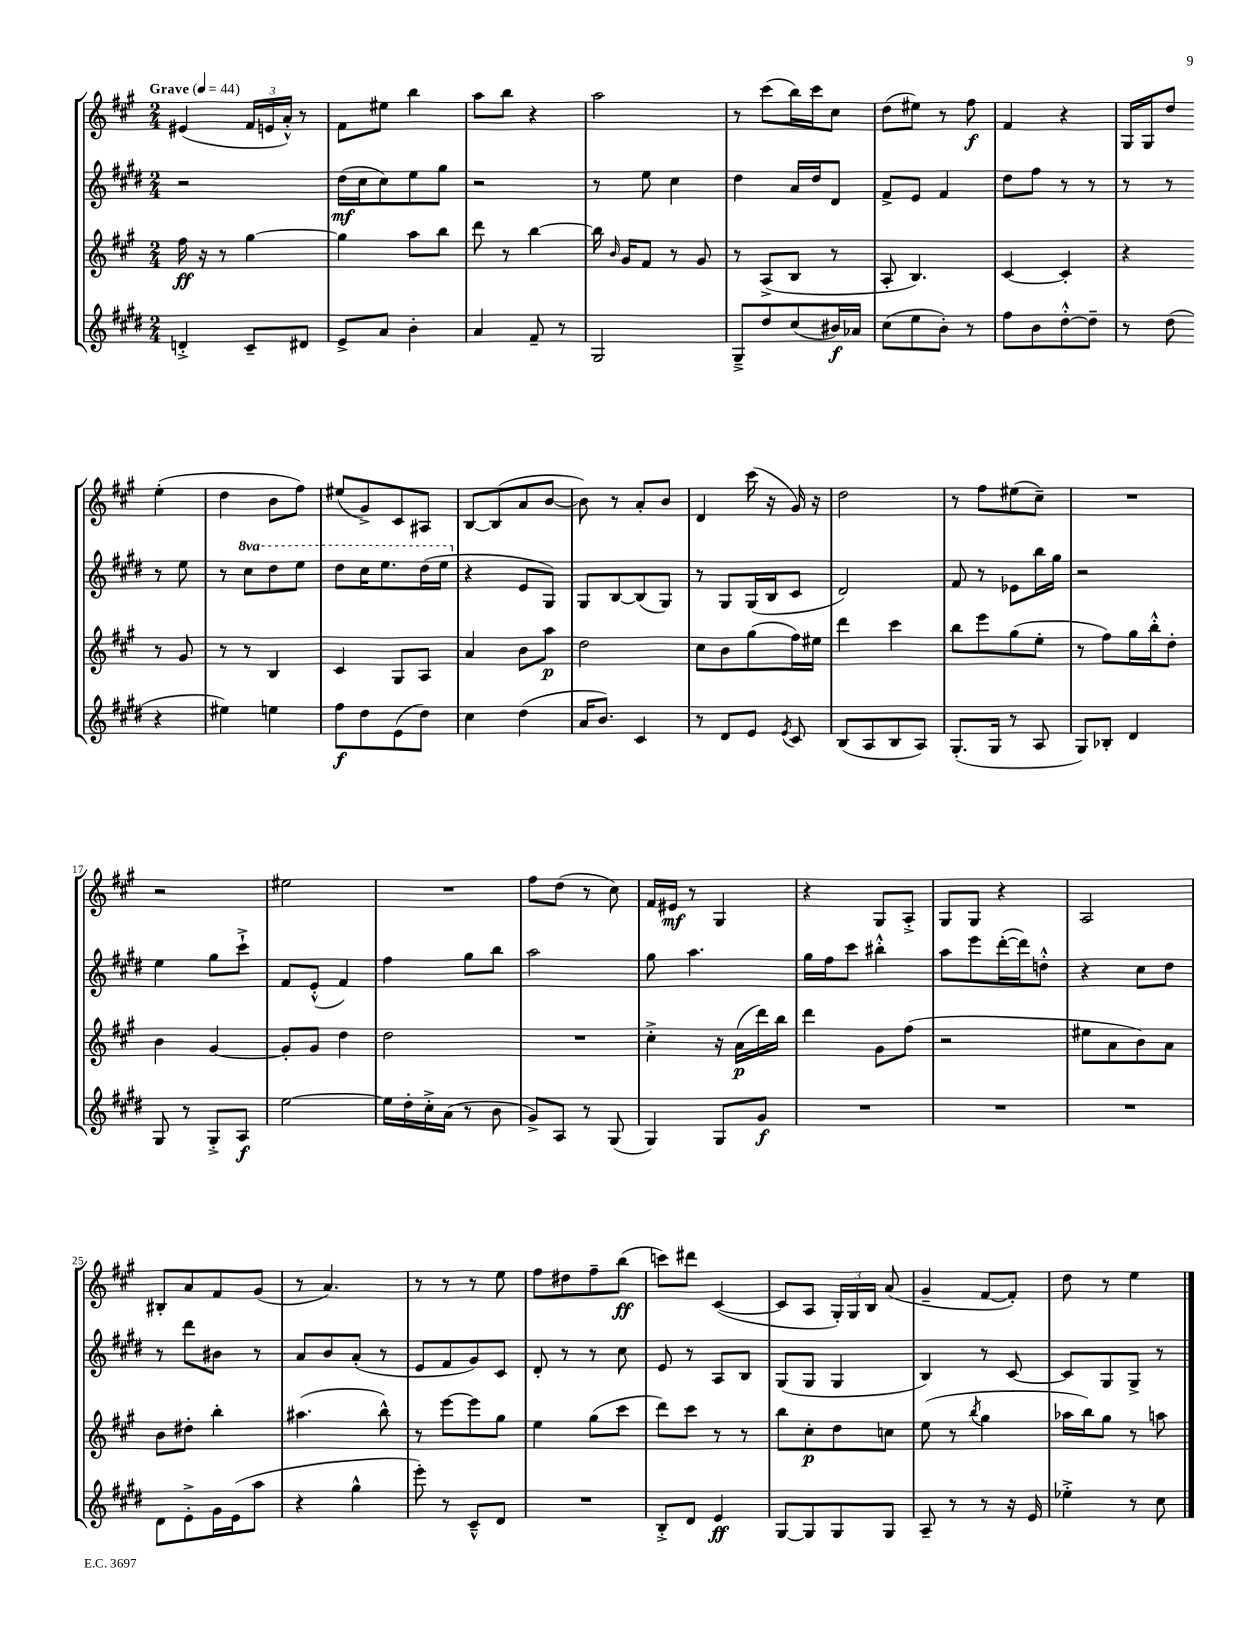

**kern	**kern	**kern	**kern
*staff4	*staff3	*staff2	*staff1
*clefG2	*clefG2	*clefG2	*clefG2
*k[f#c#g#d#]	*k[f#c#g#]	*k[f#c#g#d#]	*k[f#c#g#]
*M2/4	*M2/4	*M2/4	*M2/4
*MM44	*MM44	*MM44	*MM44
4d'^	16ff#	2r	(4e#
.	16r	.	.
.	8r	.	.
8c#~	[4gg#	.	24f#
.	.	.	24e
.	.	.	24a'^^)
8d#	.	.	8r
=	=	=	=
8e^	4gg#]	(16dd#	8f#
.	.	16cc#	.
8a	.	8cc#)	8ee#
4b'	8aa	8ee	4bb
.	8bb	8gg#	.
=	=	=	=
4a	8ddd	2r	8aa
.	8r	.	8bb
8f#~	[4bb	.	4r
8r	.	.	.
=	=	=	=
2G#	16bb]	8r	2aa
.	16qqb	.	.
.	16g#	.	.
.	8f#	8ee	.
.	8r	4cc#	.
.	8g#	.	.
=	=	=	=
8G#~^	8r	4dd#	8r
8dd#	(8A^	.	(8ccc#
(8cc#	8B	16a	16bb)
.	.	16dd#	16ccc#
16b#)	8r	8d#	8cc#
16a-	.	.	.
=	=	=	=
(8cc#	8A'	8f#^	(8dd
8ee	4.B)	8e	8ee#)
8b')	.	4f#	8r
8r	.	.	8ff#
=	=	=	=
8ff#	[4c#	8dd#	4f#
8b	.	8ff#	.
[8dd#'^^	4c#']	8r	4r
8dd#~]	.	8r	.
=	=	=	=
8r	4r	8r	16G#
.	.	.	16G#
(8dd#	.	8r	8dd
4r	8r	8r	(4ee'
.	8g#	8ee	.
=	=	=	=
4ee#)	8r	8r	4dd
.	8r	8ccc#	.
4ee	4B	8ddd#	8b
.	.	8eee	8ff#)
=	=	=	=
8ff#	4c#	8ddd#	(8ee#
8dd#	.	16ccc#	8g#^)
.	.	8.eee	.
(8e	8G#	.	8c#
8dd#)	8A	(16ddd#	8A#
.	.	16eee	.
=	=	=	=
4cc#	4a	4r	[8B
.	.	.	(8B]
(4dd#	8b	8e	8a
.	8aa	8G#)	[8b
=	=	=	=
16a	2dd	8G#	8b])
8.b)	.	.	.
.	.	[8B	8r
4c#	.	(8B]	8a'
.	.	8G#)	8b
=	=	=	=
8r	8cc#	8r	4d
8d#	8b	8G#	.
8e	(8gg#	(16G#	(16ccc#
.	.	16B	16r
8qe	.	.	.
8c#	16ff#)	8c#	16g#)
.	16ee#	.	16r
=	=	=	=
(8B	4ddd	2d#)	2dd
8A	.	.	.
8B	4ccc#	.	.
8A)	.	.	.
=	=	=	=
(8.G#'	8bb	8f#	8r
.	8eee	8r	8ff#
16G#	.	.	.
8r	(8gg#	8e-	(8ee#
8A	8ee'	16bb	8cc#~)
.	.	16gg#	.
=	=	=	=
8G#)	8r	2r	2r
8B-'	8ff#)	.	.
4d#	16gg#	.	.
.	16bb'^^	.	.
.	8dd'	.	.
=	=	=	=
8G#	4b	4ee	2r
8r	.	.	.
8G#'^	[4g#	8gg#	.
8A	.	8ccc#`^	.
=	=	=	=
[2ee	8g#']	8f#	2ee#
.	8g#	(8e'^^	.
.	4dd	4f#)	.
=	=	=	=
16ee]	2dd	4ff#	2r
16dd#'	.	.	.
16cc#'^	.	.	.
(16a	.	.	.
8r	.	8gg#	.
8b	.	8bb	.
=	=	=	=
8g#^)	2r	2aa	8ff#
8A	.	.	(8dd
8r	.	.	8r
(8G#	.	.	8cc#)
=	=	=	=
4G#)	4cc#'^	8gg#	16f#
.	.	.	16e#
.	.	4.aa	8r
8G#	16r	.	4G#
.	(16a	.	.
8g#	16ddd)	.	.
.	16bb	.	.
=	=	=	=
2r	4ddd	16gg#	4r
.	.	16ff#	.
.	.	8ccc#	.
.	8g#	4bb#'^^	8G#
.	(8ff#	.	8A'^
=	=	=	=
2r	2r	8aa	8G#
.	.	8eee	8G#
.	.	([16ddd#'	4r
.	.	16ddd#])	.
.	.	8dd'^^	.
=	=	=	=
2r	8ee#	4r	2A
.	8a	.	.
.	8b)	8cc#	.
.	8a	8dd#	.
=	=	=	=
8d#	8b	8r	8B#'
8e'^	8dd#'	8ddd#	8a
16g#	4bb'	8b#	8f#
(16e	.	.	.
8aa	.	8r	(8g#
=	=	=	=
4r	(4.aa#	8a	8r
.	.	8b	4.a)
4gg#^^	.	(8a'	.
.	8bb^^)	8r	.
=	=	=	=
8eee')	8r	8e	8r
8r	[8eee	8f#	8r
8c#~^^	8eee]	8g#)	8r
8d#	8gg#	8c#	8ee
=	=	=	=
2r	4ee	8d#'	8ff#
.	.	8r	8dd#
.	(8gg#	8r	8ff#~
.	8ccc#	8cc#	(8bb
=	=	=	=
8B'^	8ddd)	8e	8ccc)
8d#	8ccc#	8r	8ddd#
4e	8r	8A	([4c#
.	8r	8B	.
=	=	=	=
[8G#	8bb	(8G#	8c#]
8G#]	8cc#'	8G#	8A
8G#	8dd	4G#	24G#')
.	.	.	24G#
.	.	.	24B
8G#	8cc	.	(8a
=	=	=	=
8A~	(8ee	4B)	4g#~
8r	8r	.	.
.	8qbb	.	.
8r	4gg#	8r	[8f#
16r	.	[8c#	8f#'])
16e	.	.	.
=	=	=	=
4ee-'^	16aa-	8c#]	8dd
.	16bb)	.	.
.	8gg#	8G#	8r
8r	8r	8G#^	4ee
8cc#	8aa	8r	.
==	==	==	==
*-	*-	*-	*-
